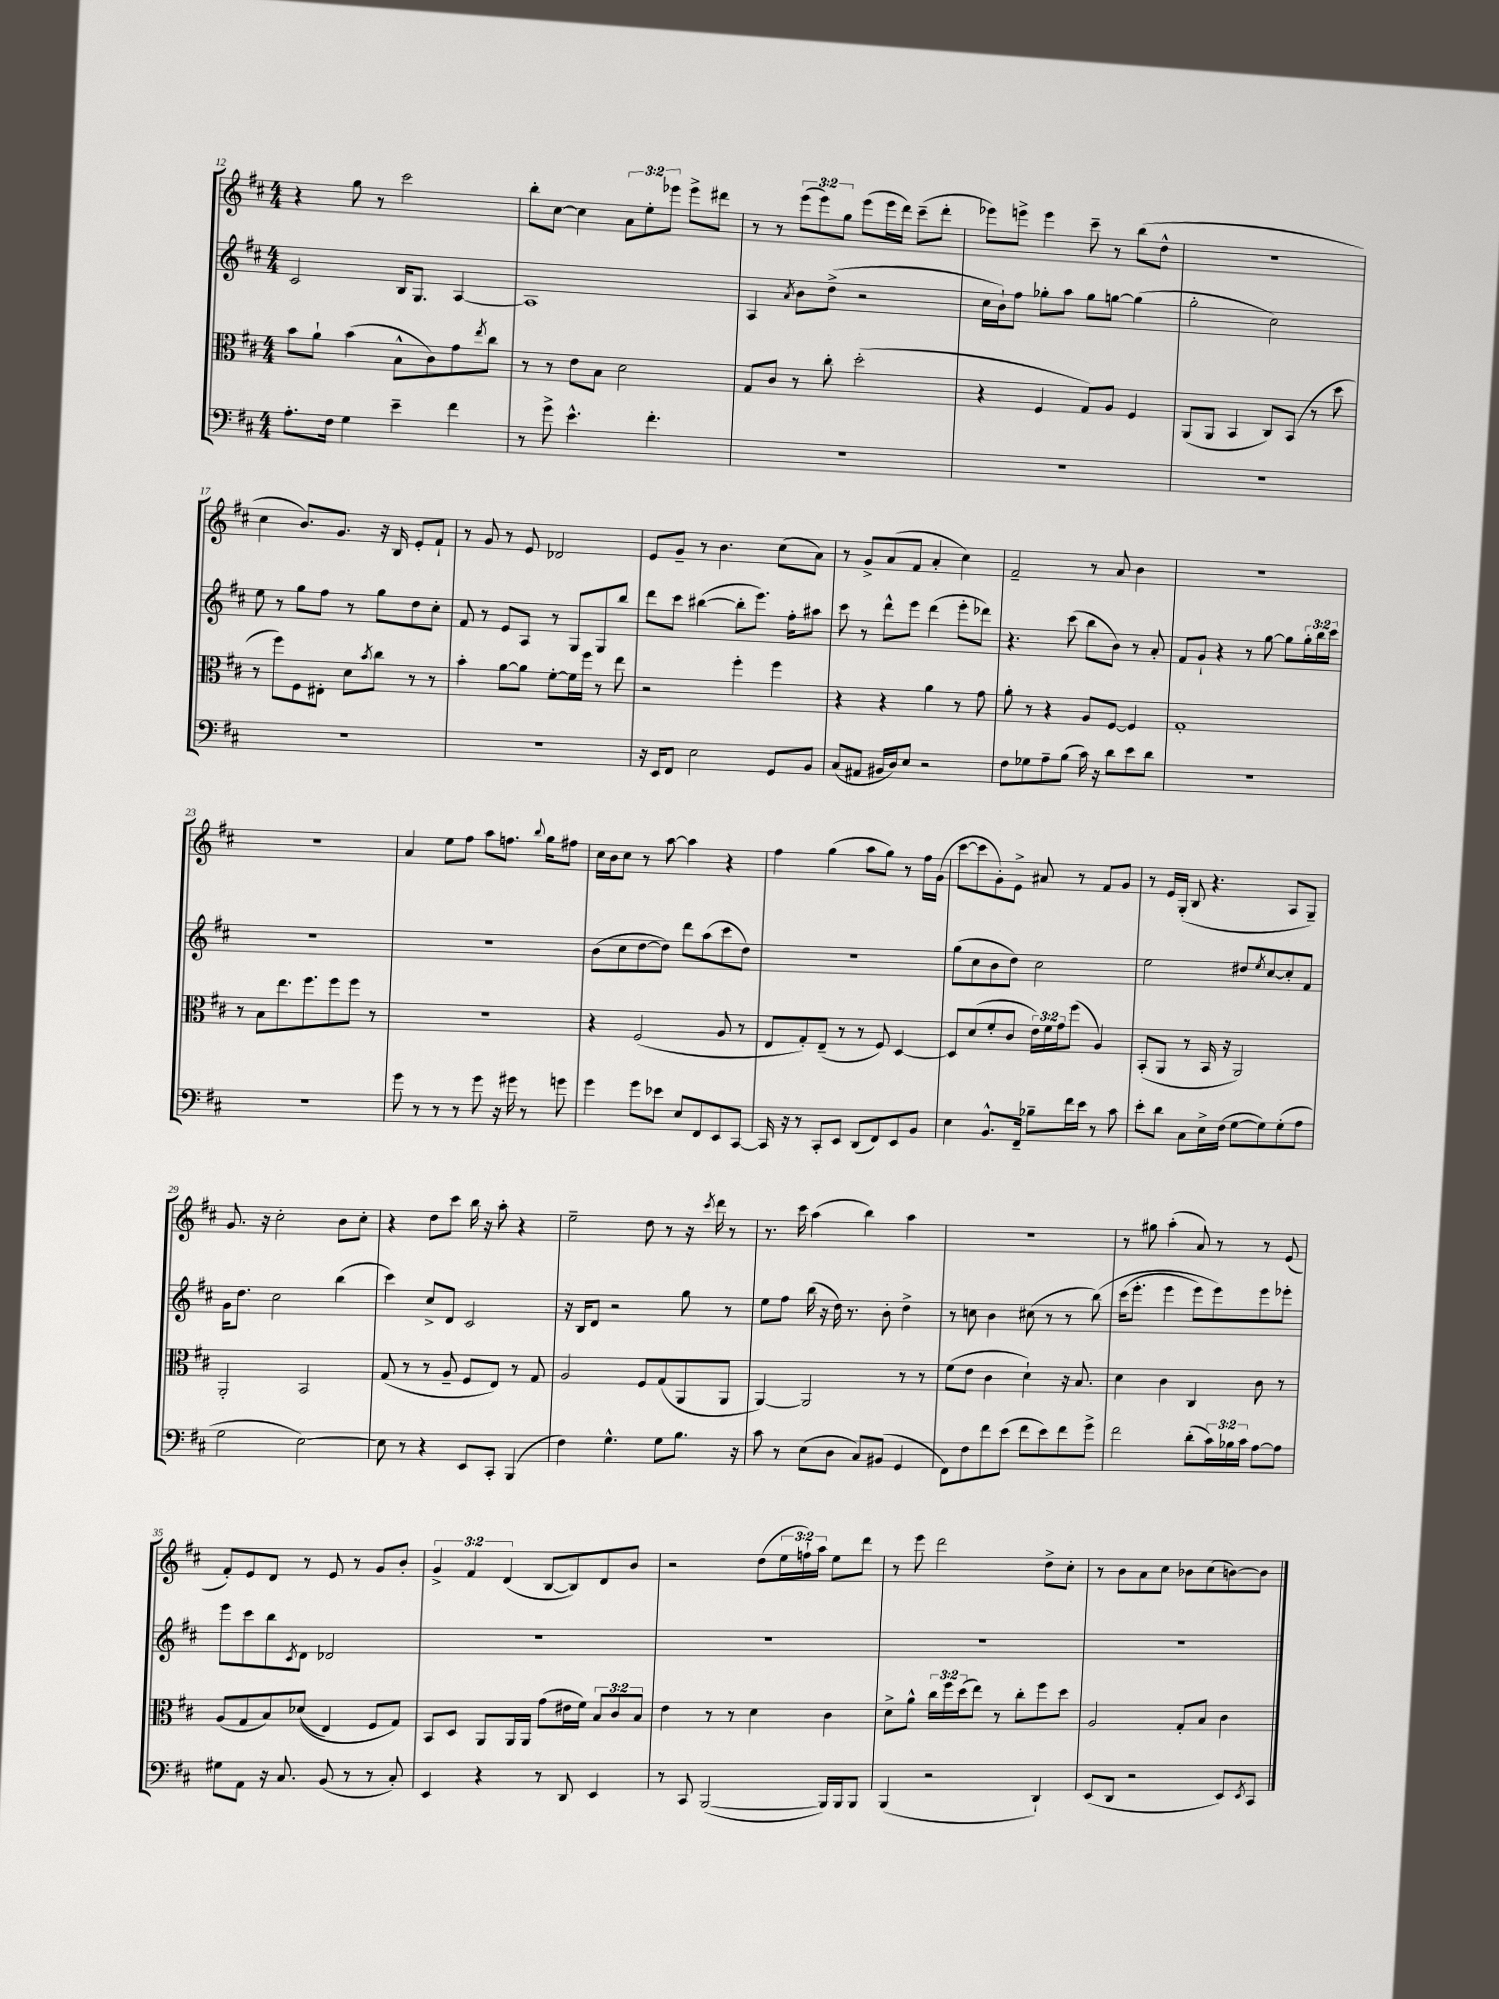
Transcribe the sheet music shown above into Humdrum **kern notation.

**kern	**kern	**kern	**kern
*staff4	*staff3	*staff2	*staff1
*clefF4	*clefC3	*clefG2	*clefG2
*k[f#c#]	*k[f#c#]	*k[f#c#]	*k[f#c#]
*M4/4	*M4/4	*M4/4	*M4/4
8.A'	8b	2c#	4r
.	8a`	.	.
16F#	.	.	.
4G	(4b	.	8gg
.	.	.	8r
4e~	8B^^	16B	2ccc#
.	.	8.G	.
.	8c#)	.	.
4f#	8g	[4A	.
.	8qee	.	.
.	8cc#	.	.
=	=	=	=
8r	8r	1A]	8bb'
8g^	8r	.	[8cc#
4.e^^	8e	.	4cc#]
.	8B	.	.
.	2d	.	12a
.	.	.	12ee'
4.f#'	.	.	.
.	.	.	12eee-
.	.	.	8eee-^
.	.	.	8ddd#
=	=	=	=
1r	8G	4A	8r
.	8c#	.	8r
.	.	8qa	.
.	8r	8b	(12eee
.	.	.	12eee)
.	8cc#'	(8dd^	.
.	.	.	12gg
.	(2dd'	2r	(8eee
.	.	.	16eee
.	.	.	16ddd)
.	.	.	(8ccc#~
.	.	.	8ddd'
=	=	=	=
1r	4r	16cc#	8eee-)
.	.	16b`)	.
.	.	8ff#	8eee^
.	4F#	8gg-'	4eee
.	.	8aa	.
.	8G)	8gg-	8ccc#~
.	8A	[8gg	8r
.	4F#	(4gg]	(8bb
.	.	.	8dd^^
=	=	=	=
1r	(8AA	2gg'	1r
.	8AA	.	.
.	4BB	.	.
.	8C#)	2cc#)	.
.	(8BB	.	.
.	8r	.	.
.	8dd	.	.
=	=	=	=
1r	8r	8ee	4cc#
.	8ff#)	8r	.
.	8F#	8gg	8.b)
.	8E#'	8ff#	.
.	.	.	8.g
.	8d	8r	.
.	8qb	.	.
.	8cc#	8gg	16r
.	.	.	16B
.	8r	8dd	8e'
.	8r	8cc#'	8f#`
=	=	=	=
1r	4b'	8f#	8r
.	.	8r	8g
.	[8a	8e	8r
.	8a]	8A	8e
.	[8f#'	8r	2d-
.	16f#]	8G	.
.	16ff#	.	.
.	8r	8G	.
.	8ee	8bb	.
=	=	=	=
16r	2r	8ddd	8e
16EE	.	.	.
8FF#	.	8ccc#	8g~
2E	.	([4bb#	8r
.	.	.	4.b
.	4ff#'	8bb#']	.
.	.	8.eee)	.
8GG	4ff#	.	(8cc#
.	.	16ff#'	.
8BB	.	8aa#	8a)
=	=	=	=
(8C#	4r	8ccc#	8r
8AA#	.	8r	8g^
16BB#	4r	8ddd^^	(8a
16D)	.	.	.
8E	.	8eee	8f#
2r	4a	(4ddd	4a'
.	8r	8eee'	4cc#)
.	8g	8ddd-)	.
=	=	=	=
8F#	8a'	4.r	2f#~
8G-	8r	.	.
8A~	4r	.	.
(8B	.	(8ccc#	.
16c#)	8A	8bb	8r
16r	.	.	.
8d	[8F#	8b)	8a
8e	4F#]	8r	4b
8d	.	8a'	.
=	=	=	=
1r	1G'	8f#	1r
.	.	8g`	.
.	.	4r	.
.	.	8r	.
.	.	[8gg	.
.	.	8gg]	.
.	.	24gg'	.
.	.	24bb	.
.	.	24ccc#	.
=	=	=	=
1r	8r	1r	1r
.	8B	.	.
.	8.ee	.	.
.	8.ff#	.	.
.	8ff#	.	.
.	8ff#	.	.
.	8r	.	.
=	=	=	=
8g	1r	1r	4a
8r	.	.	.
8r	.	.	8ee
8r	.	.	8ff#
8g	.	.	8aa
16r	.	.	8.ff
16g#	.	.	.
8r	.	.	.
.	.	.	8qqbb
.	.	.	16gg
8g	.	.	8ff#
=	=	=	=
4g	4r	(8b	16cc#
.	.	.	16b
.	.	8cc#	8cc#
8g	(2F#	[8dd	8r
8e-	.	8dd])	[8aa
8E	.	8ddd	4aa]
8FF#	.	(8aa	.
8EE	8A	8ccc#	4r
[8CC#	8r	8dd)	.
=	=	=	=
16CC#]	8E	1r	4ff#
16r	.	.	.
8r	8G')	.	.
8CC#'	(8E~	.	(4gg
8EE	8r	.	.
(8DD	8r	.	8aa
8FF#)	8F#)	.	8gg)
8EE	[4D	.	8r
8BB	.	.	16ff#
.	.	.	(16g
=	=	=	=
4E	8D]	(8gg	[8ccc#
.	(8d	8cc#	8ccc#]
8.BB^^	8f#'	8b	8g')
.	8c#	8dd)	8e^
16FF#~	.	.	.
8B-~	24e)	2cc#	8a#
.	24f#	.	.
.	24g	.	.
16f#	(8ff#	.	8r
16e	.	.	.
8r	4A)	.	8f#
8c#	.	.	8g
=	=	=	=
8e'	(8BB'	2ee	8r
8d	8AA	.	16e
.	.	.	(16G'
8C#	8r	.	8B
16E^	16BB	.	4.r
(16F#	16r	.	.
[8G	2AA)	8dd#	.
.	.	8qee	.
8G])	.	[8cc#	.
(8G'	.	8cc#']	8A
8A	.	8f#	8G~)
=	=	=	=
2G	2AA'	16g	8.g
.	.	8.dd	.
.	.	.	16r
.	.	2cc#	2cc#'
[2E)	2BB	.	.
.	.	(4bb	8b
.	.	.	8cc#'
=	=	=	=
8E]	(8G	4ccc#)	4r
8r	8r	.	.
4r	8r	8cc#^	8dd
.	8A~	8d	8ccc#
8EE	8F#	2c#	16bb
.	.	.	16r
8CC#'	8E)	.	8aa'
(4BBB	8r	.	4r
.	8G	.	.
=	=	=	=
4F#)	2A	16r	2ee~
.	.	16B	.
.	.	8d	.
4.G^^	.	2r	.
.	8F#	.	8dd
8G	(8G	.	8r
8.B	8AA	8gg	16r
.	.	.	8qccc#
.	.	.	16ddd
.	8AA	8r	8r
16r	.	.	.
=	=	=	=
8c#	[4AA)	8ee	8.r
8r	.	8ff#	.
.	.	.	16ccc#
(8E	2AA]	(16bb	(4aa
.	.	16r	.
8D	.	16dd)	.
.	.	8.r	.
8C#)	.	.	4bb)
(8BB#	.	8b'	.
4GG	8r	4dd^	4aa
.	8r	.	.
=	=	=	=
8FF#)	(8f#	8r	1r
8F#	8e	8cc	.
8f#	4c#	4b	.
(8e	.	.	.
8f#	4d`)	(8cc#	.
8e)	.	8r	.
8f#	16r	8r	.
.	8.B	.	.
8g^	.	&(8bb)	.
=	=	=	=
2f#	4d	(16ccc#	8r
.	.	8.eee'	.
.	.	.	8gg#
.	4c#	4eee	(4aa'
(8d'	4C#	8eee)	8a)
24c#)	.	8eee&)	8r
24B-	.	.	.
24c#	.	.	.
[8A	8c#	8eee	8r
8A]	8r	8eee-'	(8e
=	=	=	=
8G#	(8A	8eee	8f#')
8AA	8G	8ccc#	8e
16r	8B)	8bb	8d
8.C#	.	.	.
.	.	8qc#	.
.	&((8d-	8d	8r
(8BB	4E)	2d-	8e
8r	.	.	8r
8r	8F#	.	8g
8C#')	8G&)	.	8b'
=	=	=	=
4EE	8BB	1r	6g^
.	8D	.	.
.	.	.	6f#
4r	8AA	.	.
.	.	.	(6d
.	16AA	.	.
.	16AA	.	.
8r	(8g	.	[8B
8DD	16e#	.	8B])
.	16f#)	.	.
4EE	12B	.	8d
.	12c#	.	.
.	.	.	8b
.	12B	.	.
=	=	=	=
8r	4e	1r	2r
8CC#	.	.	.
([2BBB	8r	.	.
.	8r	.	.
.	4d	.	(8dd
.	.	.	24ee
.	.	.	24ff`)
.	.	.	24aa
16BBB])	4c#	.	8ee
16BBB	.	.	.
8BBB	.	.	8ddd
=	=	=	=
(4BBB	8d^	1r	8r
.	8a^^	.	8eee
2r	24cc#	.	2ddd
.	24ff#	.	.
.	(24dd	.	.
.	8ee)	.	.
.	8r	.	.
.	8cc#'	.	.
4DD`)	8ff#	.	8dd^
.	8dd	.	8cc#'
=	=	=	=
(8EE	2A	1r	8r
8DD	.	.	8b
2r	.	.	8a
.	.	.	8cc#
.	8G'	.	8b-
.	8B	.	(8cc#
8EE)	4c#	.	[8b)
8qEE	.	.	.
8CC#	.	.	8b]
==	==	==	==
*-	*-	*-	*-
